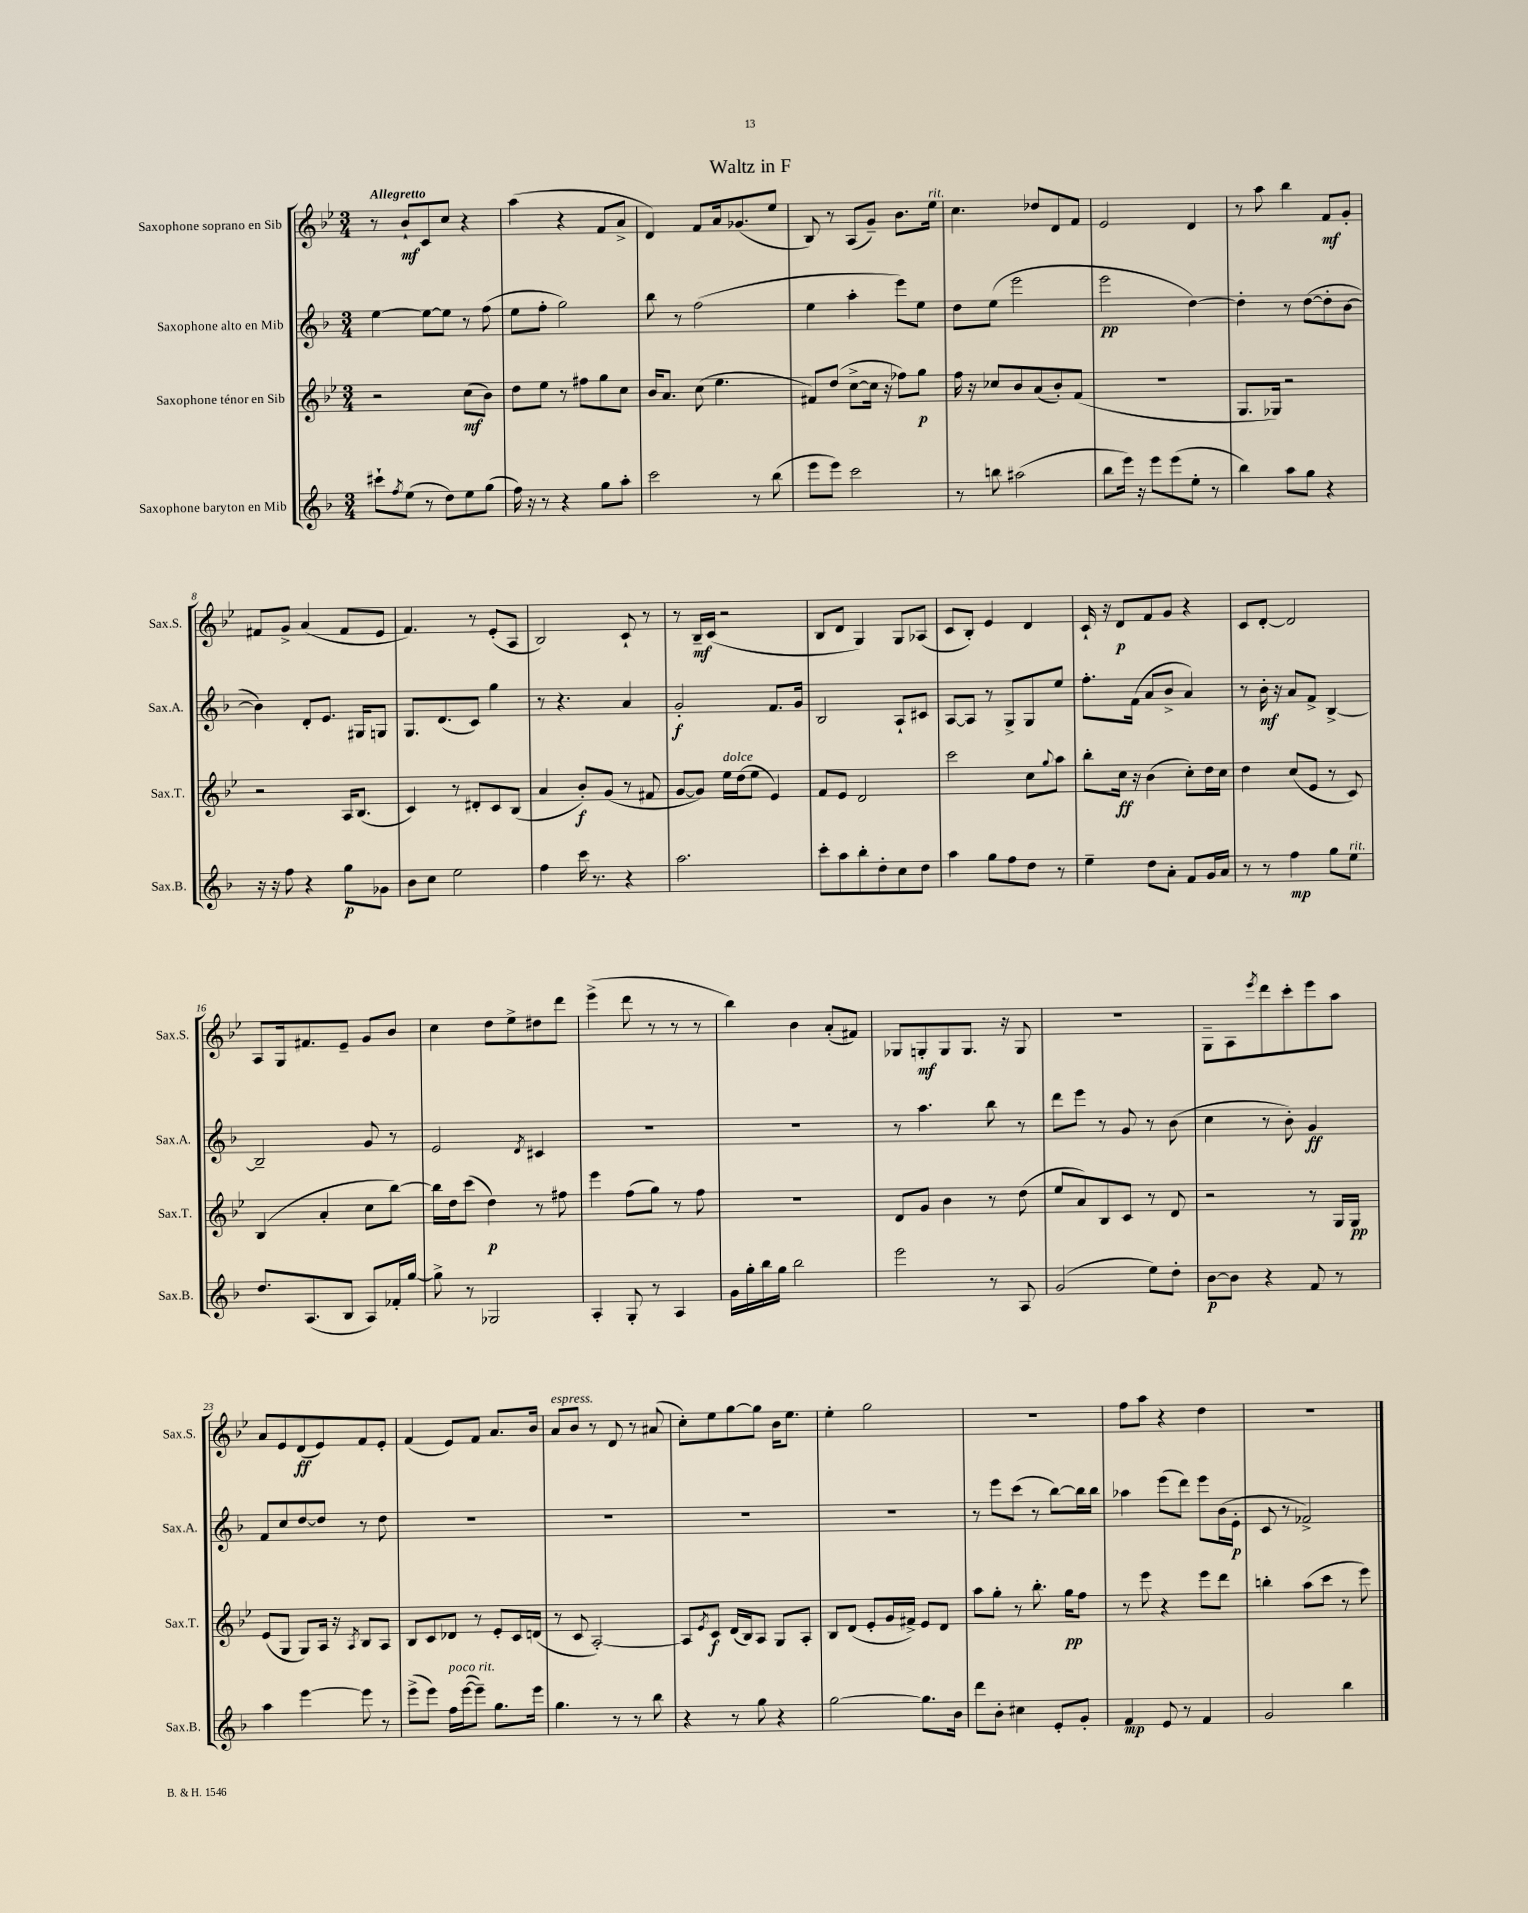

**kern	**dynam	**kern	**dynam	**kern	**dynam	**kern	**dynam
*part4	*part4	*part3	*part3	*part2	*part2	*part1	*part1
*staff4	*staff4	*staff3	*staff3	*staff2	*staff2	*staff1	*staff1
*I"Saxophone baryton en Mib	*	*I"Saxophone ténor en Sib	*	*I"Saxophone alto en Mib	*	*I"Saxophone soprano en Sib	*
*I'Sax.B.	*	*I'Sax.T.	*	*I'Sax.A.	*	*I'Sax.S.	*
*clefG2	*	*clefG2	*	*clefG2	*	*clefG2	*
*k[b-]	*	*k[b-e-]	*	*k[b-]	*	*k[b-e-]	*
*M3/4	*	*M3/4	*	*M3/4	*	*M3/4	*
=1	=1	=1	=1	=1	=1	=1	=1
!	!	!	!	!	!	!LO:TX:a:B:t=Allegretto	!
8ccc#X`\L	.	2r	.	[4ee\	.	8r	.
8qff/	.	.	.	.	.	.	.
(8ee\J	.	.	.	.	.	8b-`/L	mf
8r	.	.	.	8ee\L_	.	8c/	.
8dd\L)	.	.	.	8ee\J]	.	8cc/J	.
8ee\	.	(8cc\L	mf	8r	.	4r	.
(8gg\J	.	8b-\J)	.	(8ff\	.	.	.
=2	=2	=2	=2	=2	=2	=2	=2
16ff\)	.	8dd\L	.	8ee\L	.	(4aa\	.
16r	.	.	.	.	.	.	.
8r	.	8ee-\J	.	8ff'\J	.	.	.
4r	.	8r	.	2gg\)	.	4r	.
.	.	8ff#X\L	.	.	.	.	.
8gg\L	.	8gg\	.	.	.	8f/L	.
8aa'\J	.	8cc\J	.	.	.	8a^/J	.
=3	=3	=3	=3	=3	=3	=3	=3
2ccc\	.	16b-/KL	.	8bb-\	.	4d/)	.
.	.	8.a/J	.	.	.	.	.
.	.	.	.	8r	.	.	.
.	.	(8cc\	.	(2ff\	.	8f/L	.
.	.	4.ee-\	.	.	.	16a/k	.
.	.	.	.	.	.	(8.g-X/	.
8r	.	.	.	.	.	.	.
(8bb-\	.	.	.	.	.	8ee-/J	.
=4	=4	=4	=4	=4	=4	=4	=4
8eee\L	.	8f#X/L)	.	4ee\	.	8B-/)	.
8eee\J)	.	(8dd/J	.	.	.	8r	.
2ccc\	.	[8cc^\L	.	4aa'\	.	(8A/L	.
.	.	16cc\Jk]	.	.	.	8g~/J)	.
.	.	16r	.	.	.	.	.
.	.	8ff-X\L)	.	8eee\L)	.	8.b-\L	.
.	.	8gg\J	p	8ee\J	.	.	.
!	!	!	!	!	!	!LO:TX:a:i:t=rit.	!
.	.	.	.	.	.	16ee-\Jk	.
=5	=5	=5	=5	=5	=5	=5	=5
8r	.	16ff\	.	8dd\L	.	4.cc\	.
.	.	16r	.	.	.	.	.
8bbn\	.	8cc-X/L	.	(8ee\J	.	.	.
(2aa#X\	.	8b-/	.	2eee\	.	.	.
.	.	(8a/	.	.	.	8dd-X/L	.
.	.	8b-'/)	.	.	.	8d/	.
.	.	(8f/J	.	.	.	8f/J	.
=6	=6	=6	=6	=6	=6	=6	=6
8bb-\L	.	2.r	.	2eee\	pp	2e-/	.
16eee\Jk)	.	.	.	.	.	.	.
16r	.	.	.	.	.	.	.
8eee\L	.	.	.	.	.	.	.
(8eee\	.	.	.	.	.	.	.
8ee'\J	.	.	.	[4dd\)	.	4d/	.
8r	.	.	.	.	.	.	.
=7	=7	=7	=7	=7	=7	=7	=7
4bb-\)	.	8.G/L	.	4dd'\]	.	8r	.
.	.	.	.	.	.	8aa\	.
.	.	16G-X/Jk)	.	.	.	.	.
8aa\L	.	2r	.	8r	.	4bb-\	.
8gg\J	.	.	.	([8dd\L	.	.	.
4r	.	.	.	8dd'\]	.	8f/L	mf
.	.	.	.	[8b-\J	.	8g'/J	.
!!LO:LB:g=z
=8	=8	=8	=8	=8	=8	=8	=8
16r	.	2r	.	4b-\])	.	8f#X/L	.
16r	.	.	.	.	.	.	.
8ff\	.	.	.	.	.	8g^/J	.
4r	.	.	.	8d'/L	.	(4a/	.
.	.	.	.	8.e/J	.	.	.
8gg\L	p	16A/KL	.	.	.	8f#/L	.
.	.	(8.B-/J	.	16G#X/KL	.	.	.
8g-X\J	.	.	.	8Gn/J	.	8e-/J	.
=9	=9	=9	=9	=9	=9	=9	=9
8b-\L	.	4c/)	.	8.G/L	.	4.f/)	.
8cc\J	.	.	.	.	.	.	.
.	.	.	.	(8.d/	.	.	.
2ee\	.	8r	.	.	.	.	.
.	.	8d#X'/L	.	8c/J)	.	8r	.
.	.	8c/	.	4gg\	.	(8e-'/L	.
.	.	(8B-/J	.	.	.	8A/J	.
=10	=10	=10	=10	=10	=10	=10	=10
4ff\	.	4a/	.	8r	.	2B-/)	.
.	.	.	.	4.r	.	.	.
16ccc\	.	8b-'/L)	f	.	.	.	.
8.r	.	.	.	.	.	.	.
.	.	(8g/J	.	.	.	.	.
4r	.	8r	.	4a/	.	8c`/	.
.	.	8f#X/	.	.	.	8r	.
=11	=11	=11	=11	=11	=11	=11	=11
2.aa\	.	[8g/L	.	2g'/	f	8r	.
.	.	8g/J])	.	.	.	16B-~/LL	mf
.	.	.	.	.	.	(16c/JJ	.
!	!	!LO:TX:a:i:t=dolce	!	!	!	!	!
.	.	16ee-\LL	.	.	.	2r	.
.	.	(16dd\J	.	.	.	.	.
.	.	8ee-\J	.	.	.	.	.
.	.	4e-/)	.	8.f/L	.	.	.
.	.	.	.	16g/Jk	.	.	.
=12	=12	=12	=12	=12	=12	=12	=12
8ccc'\L	.	8f/L	.	2B-/	.	8B-/L	.
8aa\	.	8e-/J	.	.	.	8d/J	.
8bb-'\	.	2d/	.	.	.	4G/)	.
8dd'\	.	.	.	.	.	.	.
8cc\	.	.	.	8A`/L	.	8G/L	.
8dd\J	.	.	.	8c#X/J	.	(8A-X/J	.
=13	=13	=13	=13	=13	=13	=13	=13
4aa\	.	2ccc\	.	[8A/L	.	8c/L	.
.	.	.	.	8A/J]	.	8B-'/J)	.
8gg\L	.	.	.	8r	.	4e-/	.
8ff\	.	.	.	8G^/L	.	.	.
8dd\J	.	8cc\L	.	8G/	.	4d/	.
.	.	8qqgg/	.	.	.	.	.
8r	.	8aa\J	.	8ee/J	.	.	.
=14	=14	=14	=14	=14	=14	=14	=14
4ee~\	.	8bb-'\L	.	8.ff'\L	.	16c`/	.
.	.	.	.	.	.	16r	.
.	.	16cc\Jk	ff	.	.	8d/L	p
.	.	16r	.	(16f\Jk	.	.	.
8dd\L	.	(4b-\	.	8a/L	.	8f/	.
8a'\J	.	.	.	8b-^/J	.	8g/J	.
8f/L	.	8cc'\L)	.	4a/)	.	4r	.
16g/L	.	16dd\L	.	.	.	.	.
16a/JJ	.	16cc\JJ	.	.	.	.	.
=15	=15	=15	=15	=15	=15	=15	=15
8r	.	4dd\	.	8r	.	8c/L	.
8r	.	.	.	16b-'\	mf	[8d'/J	.
.	.	.	.	16r	.	.	.
4ff\	mp	(8cc/L	.	8a/L	.	2d/]	.
.	.	8e-/J	.	8f^/J	.	.	.
8gg\L	.	8r	.	[4B-^/	.	.	.
!LO:TX:a:i:t=rit.	!	!	!	!	!	!	!
8ee\J	.	8c/)	.	.	.	.	.
!!LO:LB:g=z
=16	=16	=16	=16	=16	=16	=16	=16
8.dd/L	.	(4B-/	.	2B-~/]	.	8A/L	.
.	.	.	.	.	.	16G/k	.
(8.A/	.	.	.	.	.	8.f#X/	.
.	.	4a'/	.	.	.	.	.
8B-/J	.	.	.	.	.	8e-~/J	.
8A/L)	.	8cc\L	.	8g/	.	8g/L	.
16f-X'/L	.	[8bb-\J)	.	8r	.	8b-/J	.
[16gg/JJ	.	.	.	.	.	.	.
=17	=17	=17	=17	=17	=17	=17	=17
8gg^\]	.	16bb-\LL]	.	2e/	.	4cc\	.
.	.	16dd\J	.	.	.	.	.
8r	.	(8ccc\J	.	.	.	.	.
2G-X/	.	4dd\)	p	.	.	8dd\L	.
.	.	.	.	.	.	8ee-^\	.
.	.	.	.	8qd/	.	.	.
.	.	8r	.	4c#X/	.	8dd#X\	.
.	.	8ff#X\	.	.	.	8ddd\J	.
=18	=18	=18	=18	=18	=18	=18	=18
4A'/	.	4eee-\	.	2.r	.	(4eee-^\	.
8G'/	.	(8ff\L	.	.	.	8ddd\	.
8r	.	8gg\J)	.	.	.	8r	.
4A/	.	8r	.	.	.	8r	.
.	.	8ff\	.	.	.	8r	.
=19	=19	=19	=19	=19	=19	=19	=19
16g\LL	.	2.r	.	2.r	.	4bb-\)	.
16gg'\	.	.	.	.	.	.	.
16bb-\	.	.	.	.	.	.	.
16gg\JJ	.	.	.	.	.	.	.
2bb-\	.	.	.	.	.	4b-\	.
.	.	.	.	.	.	(8a'/L	.
.	.	.	.	.	.	8f#X/J)	.
=20	=20	=20	=20	=20	=20	=20	=20
2eee\	.	8d/L	.	8r	.	8G-X/L	.
.	.	8g/J	.	4.aa\	.	8Gn'/	mf
.	.	4b-\	.	.	.	8G/	.
.	.	.	.	.	.	8.G/J	.
8r	.	8r	.	8bb-\	.	.	.
.	.	.	.	.	.	16r	.
8A/	.	(8dd\	.	8r	.	8G/	.
=21	=21	=21	=21	=21	=21	=21	=21
(2g/	.	8ee-/L	.	8ddd\L	.	2.r	.
.	.	8a/)	.	8eee\J	.	.	.
.	.	8B-/	.	8r	.	.	.
.	.	8c/J	.	8g/	.	.	.
8ee\L)	.	8r	.	8r	.	.	.
8dd'\J	.	8d/	.	(8b-\	.	.	.
=22	=22	=22	=22	=22	=22	=22	=22
[8b-\L	p	2r	.	4cc\	.	8G~\L	.
8b-\J]	.	.	.	.	.	8A\	.
.	.	.	.	.	.	8qeee-/	.
4r	.	.	.	8r	.	8ddd\	.
.	.	.	.	8b-'\)	.	8ccc'\	.
8f/	.	8r	.	4g/	ff	8eee-\	.
8r	.	16G/LL	.	.	.	8aa\J	.
.	.	16G/JJ	pp	.	.	.	.
!!LO:LB:g=z
=23	=23	=23	=23	=23	=23	=23	=23
4aa\	.	(8e-/L	.	8f/L	.	8a/L	.
.	.	8G/J	.	8cc/	.	8e-/	.
[4eee\	.	8G/L)	.	[8dd/	.	(8d/	ff
.	.	16A/Jk	.	8dd/J]	.	8e-/)	.
.	.	16r	.	.	.	.	.
.	.	8qA/	.	.	.	.	.
8eee\]	.	8B-/L	.	8r	.	8f/	.
8r	.	8A/J	.	8dd\	.	8e-'/J	.
=24	=24	=24	=24	=24	=24	=24	=24
(8eee^\L	.	8B-/L	.	2.r	.	(4f/	.
8eee\J)	.	8c/	.	.	.	.	.
!LO:TX:a:i:t=poco rit.	!	!	!	!	!	!	!
16ff\LL	.	8d-X/J	.	.	.	8e-/L)	.
([16eee\J	.	.	.	.	.	.	.
8eee~\J])	.	8r	.	.	.	8f/J	.
8.gg\L	.	8e-'/L	.	.	.	8.a/L	.
.	.	16c/L	.	.	.	.	.
16eee\Jk	.	(16dn/JJ	.	.	.	16b-/Jk	.
=25	=25	=25	=25	=25	=25	=25	=25
!	!	!	!	!	!	!LO:TX:a:i:t=espress.	!
4.gg\	.	8r	.	2.r	.	8a/L	.
.	.	8c/	.	.	.	8b-/J	.
.	.	[2A'/)	.	.	.	8r	.
8r	.	.	.	.	.	8d/	.
8r	.	.	.	.	.	8r	.
8bb-\	.	.	.	.	.	(8a#X/	.
=26	=26	=26	=26	=26	=26	=26	=26
4r	.	8A/L]	.	2.r	.	8cc'\L)	.
.	.	8qe-/	.	.	.	.	.
.	.	8c/J	f	.	.	8ee-\	.
8r	.	(16d/LL	.	.	.	[8gg\	.
.	.	16B-/J)	.	.	.	.	.
8gg\	.	8A/J	.	.	.	8gg\J]	.
4r	.	8G/L	.	.	.	16b-\KL	.
.	.	.	.	.	.	8.ee-\J	.
.	.	8A'/J	.	.	.	.	.
=27	=27	=27	=27	=27	=27	=27	=27
[2gg\	.	8B-/L	.	2.r	.	4ee-'\	.
.	.	(8d/J	.	.	.	.	.
.	.	8e-'/L	.	.	.	2gg\	.
.	.	16g/L	.	.	.	.	.
.	.	16f#X^/JJ)	.	.	.	.	.
8.gg\L]	.	8e-/L	.	.	.	.	.
.	.	8d/J	.	.	.	.	.
16b-\Jk	.	.	.	.	.	.	.
=28	=28	=28	=28	=28	=28	=28	=28
8ddd\L	.	8aa\L	.	8r	.	2.r	.
8b-'\J	.	8gg'\J	.	8eee\L	.	.	.
4cc#X\	.	8r	.	(8ccc\J	.	.	.
.	.	8.bb-'\	.	8r	.	.	.
8e'/L	.	.	.	[8bb-\L)	.	.	.
.	.	16gg\KL	pp	.	.	.	.
8g'/J	.	8ff\J	.	16bb-\L]	.	.	.
.	.	.	.	16bb-\JJ	.	.	.
=29	=29	=29	=29	=29	=29	=29	=29
4f/	mp	8r	.	4aa-X\	.	8ff\L	.
.	.	8eee-\	.	.	.	8aa\J	.
8e/	.	4r	.	(8eee\L	.	4r	.
8r	.	.	.	8ddd\J)	.	.	.
4f/	.	8eee-\L	.	8eee\L	.	4dd\	.
.	.	8ddd\J	.	(16b-\L	.	.	.
.	.	.	.	16e'\JJ	p	.	.
=30	=30	=30	=30	=30	=30	=30	=30
2g/	.	4bbn'\	.	8c/	.	2.r	.
.	.	.	.	8r	.	.	.
.	.	(8aa\L	.	2f-X^/)	.	.	.
.	.	8ccc\J	.	.	.	.	.
4bb-\	.	8r	.	.	.	.	.
.	.	8eee-\)	.	.	.	.	.
==	==	==	==	==	==	==	==
*-	*-	*-	*-	*-	*-	*-	*-
